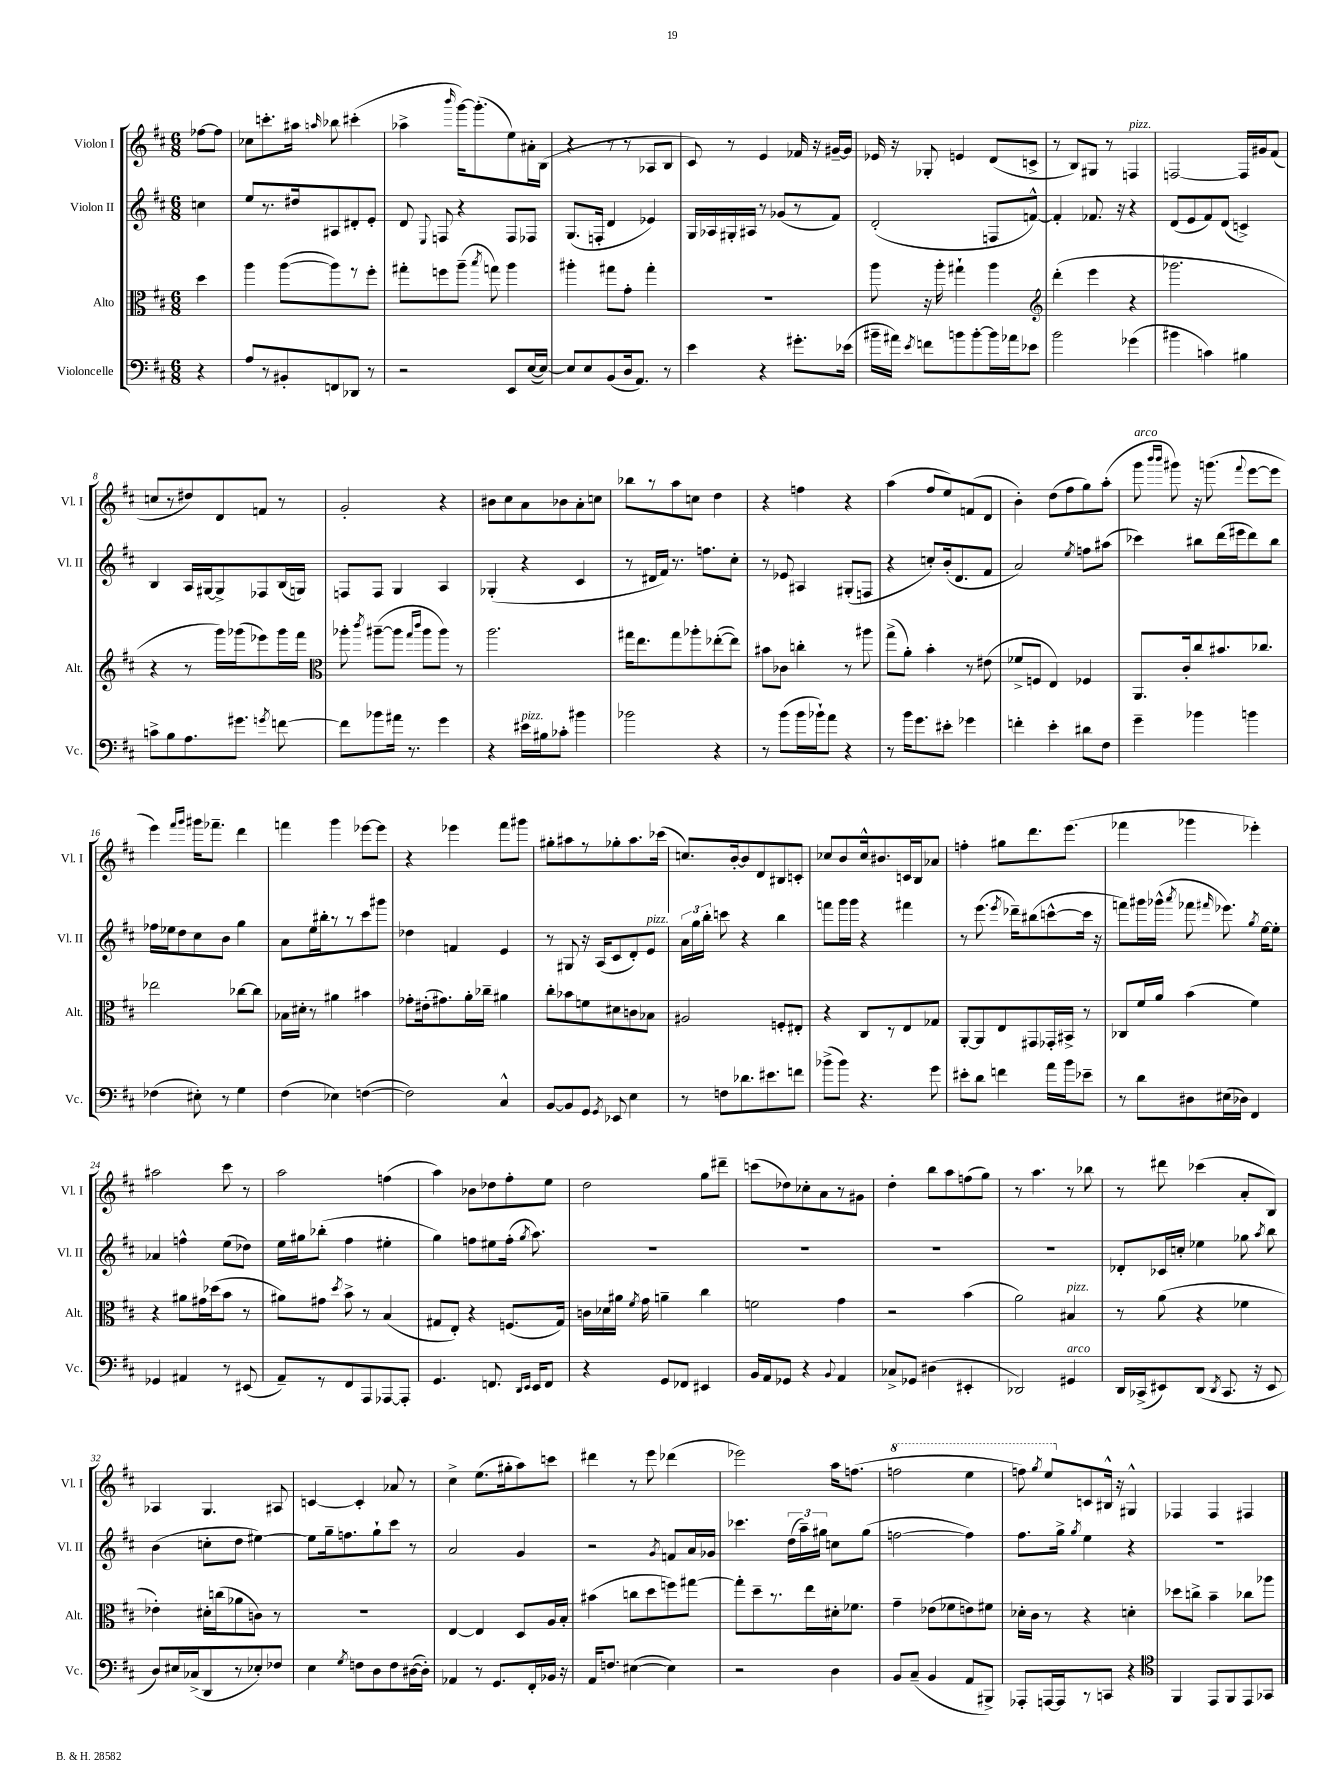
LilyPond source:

<<
\new StaffGroup <<
\new Staff = "s0" \with { instrumentName = "Violon I" shortInstrumentName = "Vl. I" } {
    \clef treble \key d \major \numericTimeSignature \time 6/8 \partial 4
    \autoBeamOff fes''8[~ fes''8] |
    ces''8[ c'''8.-. ais''16] \grace { a''16 } bes''8 cis'''4-.( |
    aes''4-> \grace { b'''16 } g'''16[~) g'''8.-.( e''8) ais'16-. b16]( |
    r4 r8 r8 aes8[ b8] |
    cis'8) r8 e'4 fes'16 r16 gis'16[~-- gis'16] |
    ees'16 r16 ges8-. e'4 d'8[( c'8]-> |
    r8 b8[) gis8] r8 f4^\markup { \italic "pizz." } |
    f2~ f16[ gis'16 fis'8]( |
    c''8[ r8 dis''8) d'8 f'8] r8 |
    g'2-. r4 |
    bis'8[ cis''8 a'8 bes'8 a'8-. c''8] |
    bes''8[ r8 a''8 c''8] d''4 |
    r4 f''4 r4 |
    a''4( fis''8[ e''8) f'8( d'8] |
    b'4-.) d''8[( fis''8 g''8) a''8]-.( |
    g'''8^\markup { \italic "arco" } \grace { b'''16[ b'''16] } gis'''8) r16 g'''8.( \appoggiatura { fis'''8 } e'''8[~ e'''8] |
    e'''4) \grace { fis'''16[ g'''16] } gis'''16[ fes'''8.]-- d'''4 |
    f'''4 g'''4 ees'''8[~ ees'''8] |
    r4 ees'''4 fis'''8[ gis'''8] |
    gis''8[-. ais''8 r8 ges''8-. ais''8. ces'''16]( |
    c''8.[) b'16~-. b'8 d'8 bis8 c'8]-. |
    ces''8[ b'8 ces''16-^ bis'8. c'16 b16 aes'8] |
    f''4-. gis''8[ d'''8. e'''8.]( |
    fes'''4 ges'''4 ees'''4-.) |
    ais''2 cis'''8 r8 |
    a''2 f''4( |
    a''4) bes'8[ des''8 fis''8-. e''8] |
    d''2 g''8[ dis'''8]-- |
    c'''8[( des''8) ces''8-. a'8 r8 gis'8] |
    d''4-. b''8[ a''8 f''8( g''8]) |
    r8 a''4. r8 bes''8 |
    r8 dis'''8 ces'''4( a'8[-. b8]) |
    aes4 g4. ais8 |
    c'4~ c'4-. aes'8 r8 |
    cis''4-> e''8.[( gis''16-. a''8) c'''8] |
    dis'''4 r8 e'''8 des'''4( |
    ees'''2) a''16[ f''8.]( |
    \ottava #1 f'''2 e'''4 |
    f'''8) \acciaccatura { g'''8 } e'''8[ \ottava #0 c'8 bis16]-^ r16 gis4-^ |
    fes4 fes4 fis4 \bar "|." |
}
\new Staff = "s1" \with { instrumentName = "Violon II" shortInstrumentName = "Vl. II" } {
    \clef treble \key d \major \numericTimeSignature \time 6/8 \partial 4
    \autoBeamOff c''4 |
    e''8[ r8. dis''16 ais8 dis'8-. e'8]-. |
    d'8 \appoggiatura { e8 } f8 r4 f8[ fes8] |
    g8.[( f16]-. d'4 ees'4) |
    g16[ aes16 gis16-. ais16] r8 ges'8[( r8 fis'8]) |
    d'2-.( f8[ f'8]~-^) |
    f'4-. fes'8. r16 r4 |
    d'8[( e'8 fis'8) d'8]( c'4->) |
    b4 a16[ gis16~ gis8-> fes8 b16( g16]) |
    f8[ f8] g4 a4 |
    ges4-.( r4 cis'4 |
    r8 dis'16[ fis'16]) r8. f''8.[ cis''8]-. |
    r8 ees'8 ais4 gis8[-.( f8] |
    r4 c''8[-.) b'16-.( d'8. fis'8] |
    a'2) \acciaccatura { e''8 } f''8[ ais''8]( |
    ces'''4) bis''8[ d'''16( eis'''16 d'''8) bis''8] |
    fes''16[ ees''16 d''8 cis''8 b'8] g''4 |
    a'8[ e''16 bis''16-. r8 r8 cis'''8 gis'''8] |
    des''4 f'4 e'4 |
    r8 gis8 r16 a16[( cis'8 d'8-.) e'8]^\markup { \italic "pizz." } |
    \tuplet 3/2 { a'16[ g''16 b''16]-. } c'''8 r4 b''4 |
    f'''8[ g'''16 g'''16] r4 fis'''4 |
    r8 e'''8.( \acciaccatura { e'''8 } des'''16[--) bis''8( c'''8~-^ c'''16] r16 |
    f'''8[) gis'''16 ges'''16]-^( \acciaccatura { a'''8 } fes'''8 \grace { fis'''16 } ees'''8.) \acciaccatura { g''8 } e''16[~ e''8]-. |
    aes'4 f''4-^ e''8[( des''8]) |
    e''16[ gis''16 bes''8]-.( fis''4 eis''4-. |
    g''4) f''8[ eis''8 f''16]-.( \acciaccatura { g''8 } a''8.) |
    R2. |
    R2. |
    R2. |
    R2. |
    des'8[-. ces'16 c''16]-. ees''4 ges''8 \acciaccatura { a''8 } b''8 |
    b'4( c''8[-. d''8] eis''4~) |
    eis''8[ g''16-- f''8. g''8-! cis'''8] r8 |
    a'2 g'4 |
    r2 \acciaccatura { g'8 } f'8[ a'16 ges'16] |
    ces'''4. \tuplet 3/2 { d''16[( a''16--) gis''16] } c''8[ gis''8]( |
    f''2~ f''4) |
    fis''8.[ g''16]-> \acciaccatura { g''8 } e''4 r4 |
    R2. \bar "|." |
}
\new Staff = "s2" \with { instrumentName = "Alto" shortInstrumentName = "Alt." } {
    \clef alto \key d \major \numericTimeSignature \time 6/8 \partial 4
    \autoBeamOff d''4 |
    a''4 a''8[~( a''8) r8 fis''8]-. |
    gis''8[-. f''8 a''8]--( \acciaccatura { b''8 } g''8) a''4 |
    ais''4-. gis''8[ g'8]-. gis''4-. |
    R2. |
    a''8 r16 a''16-. gis''4-! a''4 |
    \clef treble d'''4-.( e'''4 r4 |
    ges'''2. |
    r4 r8 g'''16[) ges'''16( ees'''8) ges'''16 fis'''16] |
    \clef alto aes''8-. \acciaccatura { cis'''8 } ais''8[~--( ais''8] \grace { g''16[ cis'''16] } ais''8[ ais''8]) r8 |
    a''2. |
    gis''16[ e''8. gis''8 aes''8-. ees''8~-.( ees''8]) |
    bis'8[ ces'8] c''4-. r8 ais''8 |
    g''8[->( a'8]-.) b'4-. r8 eis'8( |
    fes'8[-> f8] e4) fes4 |
    a,8.[ cis'16-. cis''8 bis'8. ces''8.] |
    ees''2 ces''8[~ ces''8] |
    bes16[ dis'16]-. r8 ais'4 bis'4 |
    ges'8[-. eis'16-.( gis'8.) a'16-. ces''16]-- ais'4 |
    cis''8[-. bes'8 f'8 dis'8 c'8 bes8] |
    ais2 f8[-. eis8]-. |
    r4 cis8[ r8 e8 ges8] |
    a,8[~-. a,8 e8 gis,8 ges,16-. bis,16]-> r8 |
    ces8[ fis'16 a'16] b'4( fis'4) |
    r4 ais'8[ gis'16 des''16( b'8] r8 |
    ais'8[) gis'8] \acciaccatura { d''8 } b'8-> r8 b4( |
    gis8[ e8]-.) r4 f8.[( gis16]) |
    c'16[ des'16 ais'16] \acciaccatura { fis'8 } g'16 a'4-- cis''4 |
    f'2 g'4 |
    r2 b'4( |
    a'2) bis4^\markup { \italic "pizz." } |
    r8 a'8( r4 fes'4 |
    ees'4-.) dis'16[-. c''16( aes'8 c'8]) r8 |
    R2. |
    e4~ e4 d8[ a16 b16]-. |
    bis'4( c''8[ d''8 f''8) gis''8]~ |
    gis''8[-. d''8-- r8. e''16 dis'16-. fes'8.] |
    g'4-- ees'8[( fes'8 e'8) fis'8] |
    des'16[-. cis'16] r8 r4 d'4-. |
    des''8[ c''8]-> b'4-- ces''8[ aes''8] \bar "|." |
}
\new Staff = "s3" \with { instrumentName = "Violoncelle" shortInstrumentName = "Vc." } {
    \clef bass \key d \major \numericTimeSignature \time 6/8 \partial 4
    \autoBeamOff r4 |
    a8[ r8 bis,8-. f,8 des,8] r8 |
    r2 e,8[ e16~( e16]~) |
    e8[ e8 b,8( d16 a,8.]) r8 |
    e'4 r4 gis'8.[-. ees'16]( |
    bis'16[-- ais'16]) \acciaccatura { e'8 } f'8[ b'8 b'8~-. b'16 aes'16 ees'8] |
    b'2 ges'4( |
    bis'4 c'4) bis4 |
    c'8[-> b8 a8. gis'8.] \acciaccatura { g'8 } f'8~ |
    f'8[ bes'8 ais'16] r8. g'4 |
    r4 eis'16[^\markup { \italic "pizz." } bis16 ces'8]-. bis'4 |
    bes'2 r4 |
    r8 b'8[( b'16 bes'16-!) a'8] r4 |
    r8 b'16[ g'8. eis'8]-. ges'4 |
    f'4-. e'4-. dis'8[ fis8] |
    g'4-- bes'4 b'4 |
    fes4( eis8-.) r8 g4 |
    fis4( ees4) f4~( |
    f2) cis4-^ |
    b,8[~ b,8 g,8] \acciaccatura { g,8 } ees,8 e4 |
    r8 f8[ des'8. eis'8. f'8] |
    bes'8[->( bes'8]) r4. g'8 |
    eis'8[-. d'8] f'4 a'16[ b'16 ees'8]-- |
    r8 d'8[ dis8 eis16( des16]) fis,4 |
    ges,4 ais,4 r8 eis,8( |
    a,8[--) r8 fis,8 a,,8 aes,,8~ aes,,8]-. |
    g,4. f,8. \grace { d,16[ e,16] } e,16[ f,8] |
    r4 g,8[ fes,8] eis,4 |
    b,16[ a,16 ges,8] r4 \appoggiatura { b,8 } a,4 |
    ces8[-> ges,8] dis4( eis,4-. |
    des,2) gis,4^\markup { \italic "arco" } |
    d,16[ ces,16->( eis,8) d,8]( \acciaccatura { d,8 } ces,8. r16 eis,8 |
    d8[) eis16 ces16->( d,8 r8 ees8-.) fes8] |
    e4 \acciaccatura { g8 } f8[ d8 f8 dis16~( dis16]-.) |
    aes,4 r8 g,8.[ fis,16-. bes,16] r16 |
    a,16[ f8.] eis4~( eis4) |
    r2 d4 |
    b,8[ cis8]--( b,4 a,8[ bis,,8]->) |
    aes,,8[-. a,,16~ a,,16 r8 c,8] r4 |
    \clef tenor fis,4 e,8[ fis,8 e,8 ges,8] \bar "|." |
}
>>
>>
